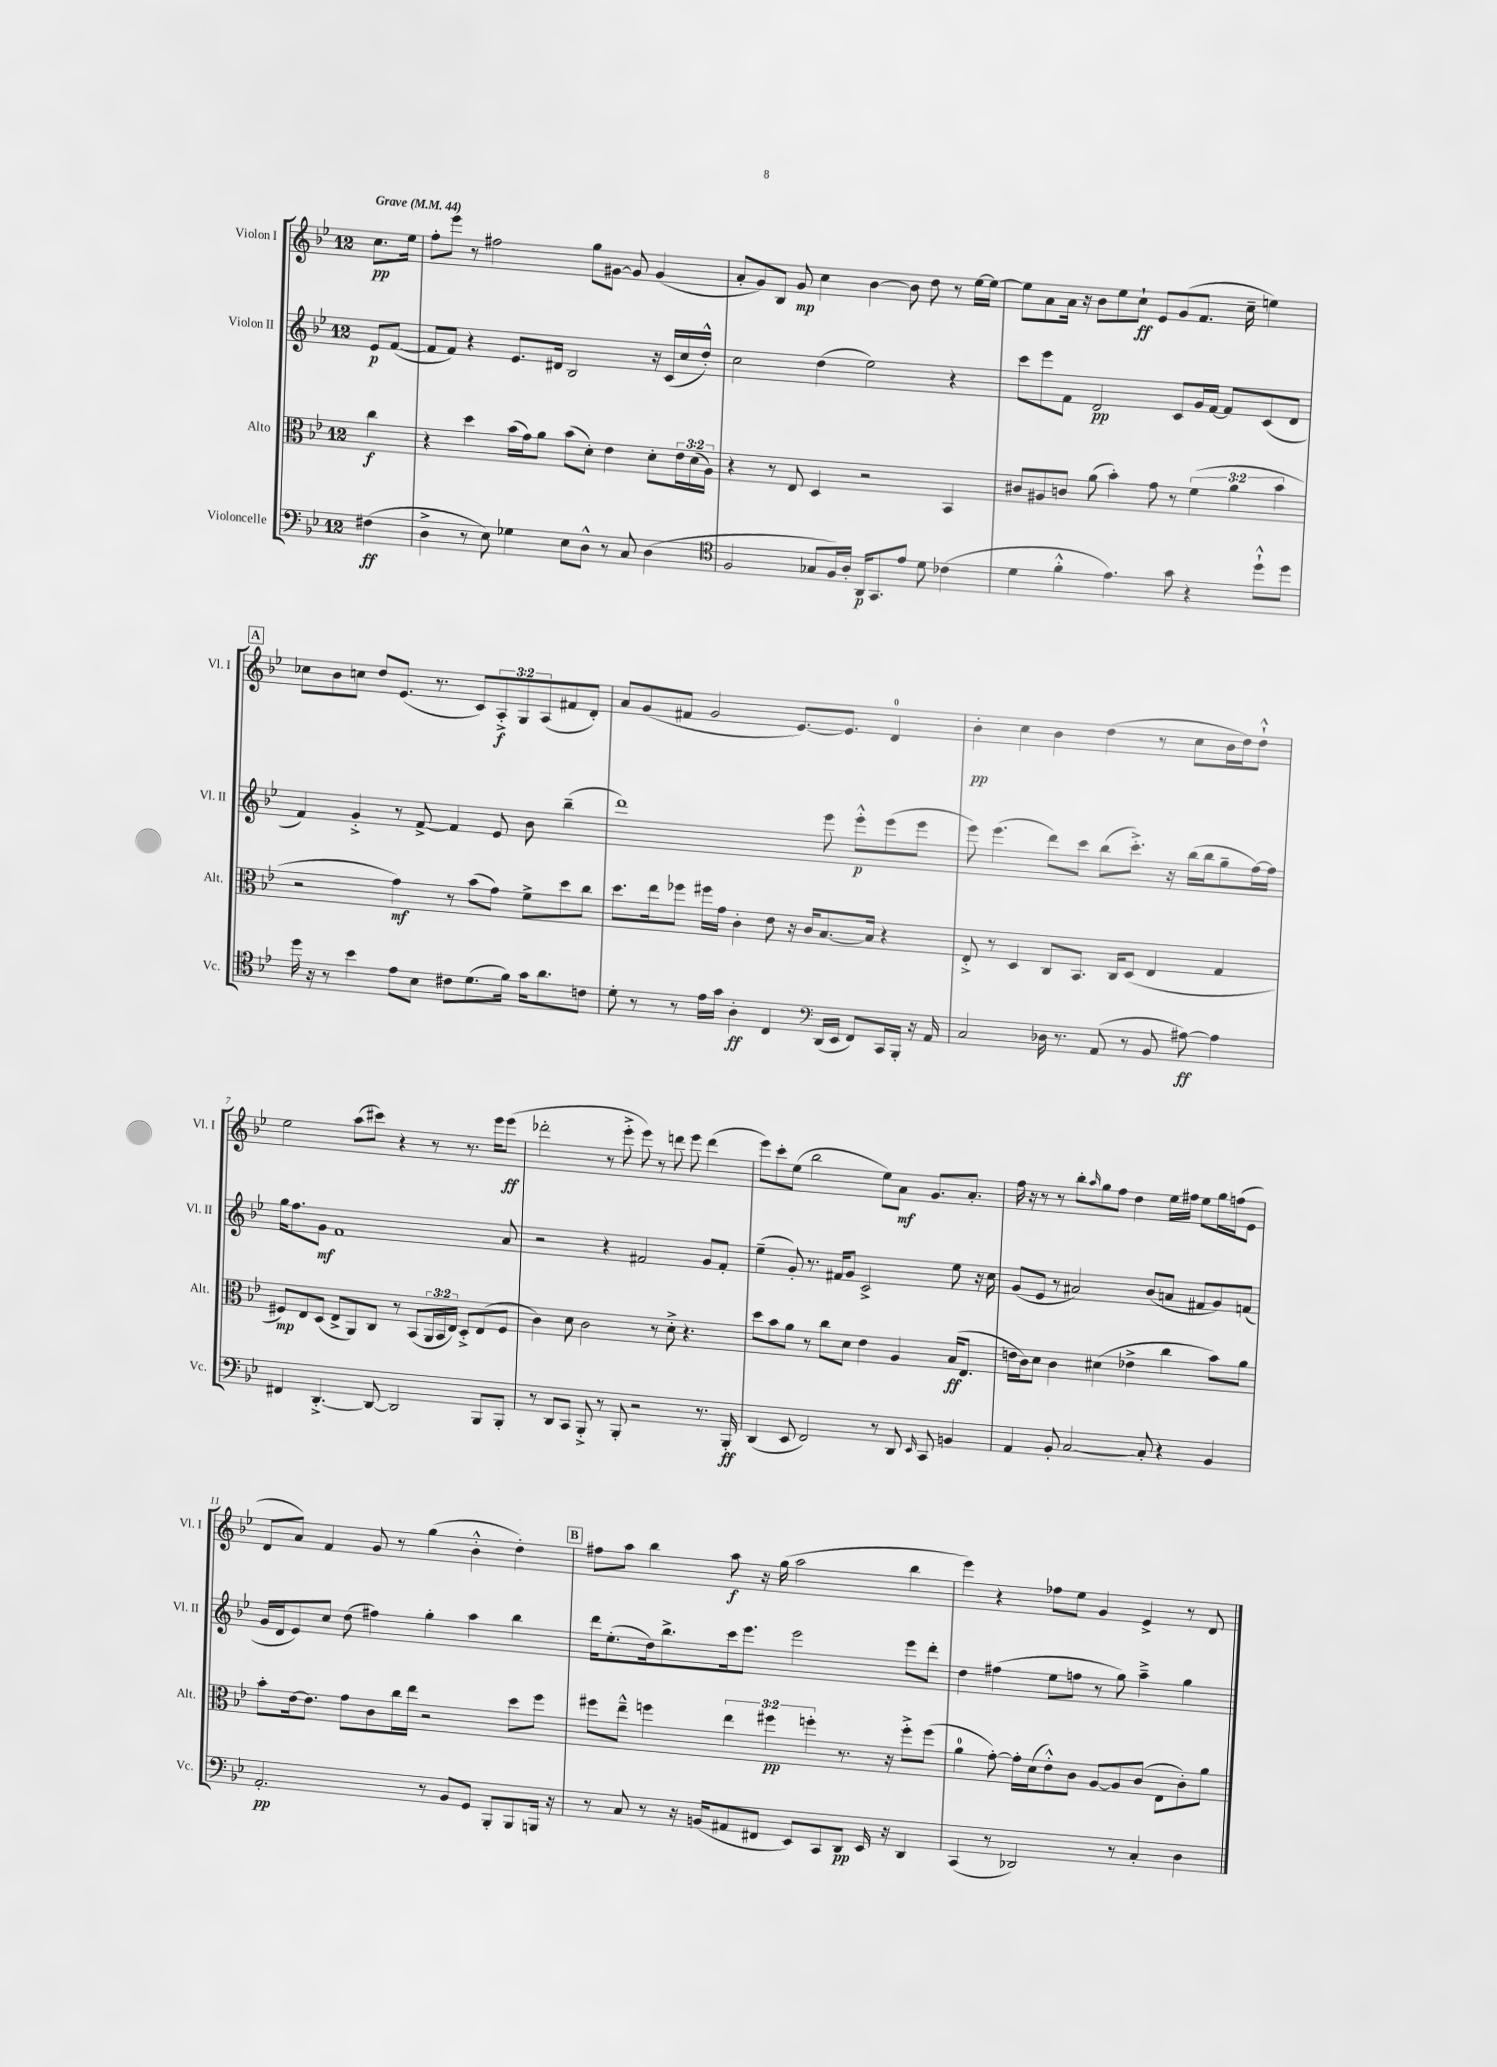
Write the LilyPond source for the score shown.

<<
\new StaffGroup <<
\new Staff = "s0" \with { instrumentName = "Violon I" shortInstrumentName = "Vl. I" } {
    \clef treble \key bes \major \once \override Staff.TimeSignature.style = #'single-digit \time 12/8 \override Staff.TupletNumber.text = #tuplet-number::calc-fraction-text \partial 4 \tempo "Grave" 4 = 44
    c''8.\pp ees''16 |
    f''8-. ees'''8 r8 fis''2 g''8 gis'8~ gis'8 gis'4( |
    a'8-. g'8) bes8 g'8\mp c''4 bes'4~ bes'8 d''8 r8 ees''16~ ees''16~ |
    ees''8 a'8 a'16 r16 bes'8 ees''8 c''8-!\ff ees'8 g'8( f'8. c''16-- e''4) |
    \mark \markup { \box "A" } ces''8 bes'8 c''8 d''8 ees'8.( r8. c'8) \tuplet 3/2 { a8-.->\f g8 a8( } fis'8 d'8-.) |
    a'8 g'8( fis'8 g'2 ees'8.~) ees'8. d'4-0 |
    bes'4-.\pp c''4 bes'4 d''4( r8 c''8 bes'16 d''16) d''8-!-^ |
    ees''2 a''8( cis'''8) r4 r8 r8. ees'''16 ees'''8\ff( |
    des'''2-. r8 ees'''8-.-> ees'''8) r8 d'''8 ees'''8 d'''4( |
    ees'''8) c'''8-. ees''8( bes''2 ees''8) a'8\mf g'8. a'8.-. |
    f''16 r16 r8 r8 bes''8-. \grace { a''16 } g''8 f''8 d''4 ees''16 fis''16 ees''8 g''16 f''16( ees'8 |
    d'8 a'8) f'4 g'8 r8 g''4( bes'4-.-^ d''4-.) |
    \mark \markup { \box "B" } fis''8 a''8 bes''4 a''8\f r16 g''16( a''2 bes''4 |
    ees'''4) r4 fes''8 ees''8 g'4 ees'4-> r8 d'8 \bar "|." |
}
\new Staff = "s1" \with { instrumentName = "Violon II" shortInstrumentName = "Vl. II" } {
    \clef treble \key bes \major \once \override Staff.TimeSignature.style = #'single-digit \time 12/8 \partial 4
    ees'8\p f'8~( |
    f'8 f'8) r4 ees'8. dis'16 bes2 r16 c'16( c''16 d''16-.-^) |
    c''2 d''4( ees''2) r4 |
    c'''8 ees'''8 f'8 d'2\pp c'8 g'16 f'16~ f'8 c'8( d'8 |
    \mark \markup { \box "A" } f'4) g'4-.-> r8 f'8~-> f'4 ees'8 bes'8 bes''4--( |
    d'''1) ees'''8 ees'''8-.-^\p ees'''8( ees'''8 |
    ees'''8) ees'''4.( d'''8) c'''8 bes''8( c'''8.-.->) r16 bes''16( bes''16 g''8-- f''16~) f''16 |
    g''16 f''8. g'8\mf f'1 a'8 |
    r2 r4 fis'2 g'8 fis'8-. |
    ees''4--( g'8-.) r8. fis'16 g'8 c'2-> ees''8 r16 c''16 |
    g'8( ees'8 r8 ais'2) bes'8( a'8 fis'8 g'8) f'8( |
    g'16 d'16 ees'8) c''8 d''8( fis''4) g''4-. a''4 bes''4 |
    \mark \markup { \box "B" } d'''16 ees''8.-.( d''16) bes''8.-> c'''16 ees'''8. ees'''2 ees'''8 d'''8-. |
    d''4 fis''4( ees''8 f''8 r8 g''8) a''4---> g''4 \bar "|." |
}
\new Staff = "s2" \with { instrumentName = "Alto" shortInstrumentName = "Alt." } {
    \clef alto \key bes \major \once \override Staff.TimeSignature.style = #'single-digit \time 12/8 \override Staff.TupletNumber.text = #tuplet-number::calc-fraction-text \partial 4
    c''4\f |
    r4 d''4 bes'16( g'16) a'8 bes'8( d'8-.) ees'4 d'8-. \tuplet 3/2 { ees'16 d'16( a16) } |
    r4 r8 ees8 d4 r2 bes,4 |
    cis'8 ais8 c'8 a'8( bes'4-.) g'8 r8 \tuplet 3/2 { f'4( a'4 bes'4 } |
    \mark \markup { \box "A" } r2 g'4\mf) r8 bes'8( g'8) f'8-> d''8 c''8 |
    d''8. ees''16 fes''8 fis''16 g'16 c'4-. ees'8 r16 c'16 bes8.~ bes16 r4 |
    ees8-.-> r8 d4 c8 bes,8. c16 d8( ees4 g4 |
    fis8\mp) ees8 d8( ees8-> a,8) c8 r8 bes,8( \tuplet 3/2 { a,16 bes,16 ees16) } d8-.-> ees8( fis8 |
    c'4) d'8 c'2 r8 d'8-.-> r4. |
    d''8 bes'8 a'8 r8 c''8 d'8 ees'4 a4 bes16\ff( ees8. |
    e'16 c'16) d'8 c'4 dis'4( ees'4-> c''4 bes'8) a'8 |
    bes'8-. ees'16~ ees'8. g'8 c'8 c''16 ees''16 r2 d''8 f''8 |
    \mark \markup { \box "B" } fis''8 ees''8---^ f''4 \tuplet 3/2 { ees''4 fis''4\pp f''4-. } r8. r16 f''8-.-> f''8( |
    a'4-0 g'8~-.) g'16-. d'16( ees'8-.-^) c'8 a8~ a8 c'8( ees8 c'8-.) a'8 \bar "|." |
}
\new Staff = "s3" \with { instrumentName = "Violoncelle" shortInstrumentName = "Vc." } {
    \clef bass \key bes \major \once \override Staff.TimeSignature.style = #'single-digit \time 12/8 \partial 4
    fis4\ff( |
    d4-> r8 ees8) ges4 ees8 d8-^ r8 c8 d4( |
    \clef tenor f2 ges8 f16) a16-. a,16\p g,8. ees'8 d'8 ces'4( |
    d'4 f'4-.-^ ees'4.) g'8 r4 d''8-!-^ d''8 |
    \mark \markup { \box "A" } d''16 r16 r8 bes'4 ees'8 bes8 cis'8 d'8.( f'16) g'16 a'8. c'8 |
    d'8-. r8 r8 ees'16 g'16 a4-.\ff c4 \clef bass d,16( ees,16 f,8) c,16 bes,,16-. r16 a,16 |
    c2 des16 r8. a,8( r8 bes,8 ais8~\ff) ais4 |
    fis,4 d,4.~-.-> d,8~ d,2 bes,,8 bes,,8-. |
    r8 d,8 c,8 bes,,8-.-> r8 bes,,8-. r2 r8. bes,,16-.\ff |
    d,4( ees,8 f,2) r8 d,8 \grace { ees,16 } c,8 b,4 |
    a,4 bes,8-. c2~ c8-. r4 bes,4 |
    a,2.-.\pp r8 bes,8 g,8 bes,,8-. bes,,8 b,,16 r16 |
    \mark \markup { \box "B" } r8 c8 r8 r16 b,16( ais,8 fis,8 ees,8) c,8 d,8\pp ees,16 r16 d,4 |
    c,4( r8 des,2) r8 c4-. d4 \bar "|." |
}
>>
>>
